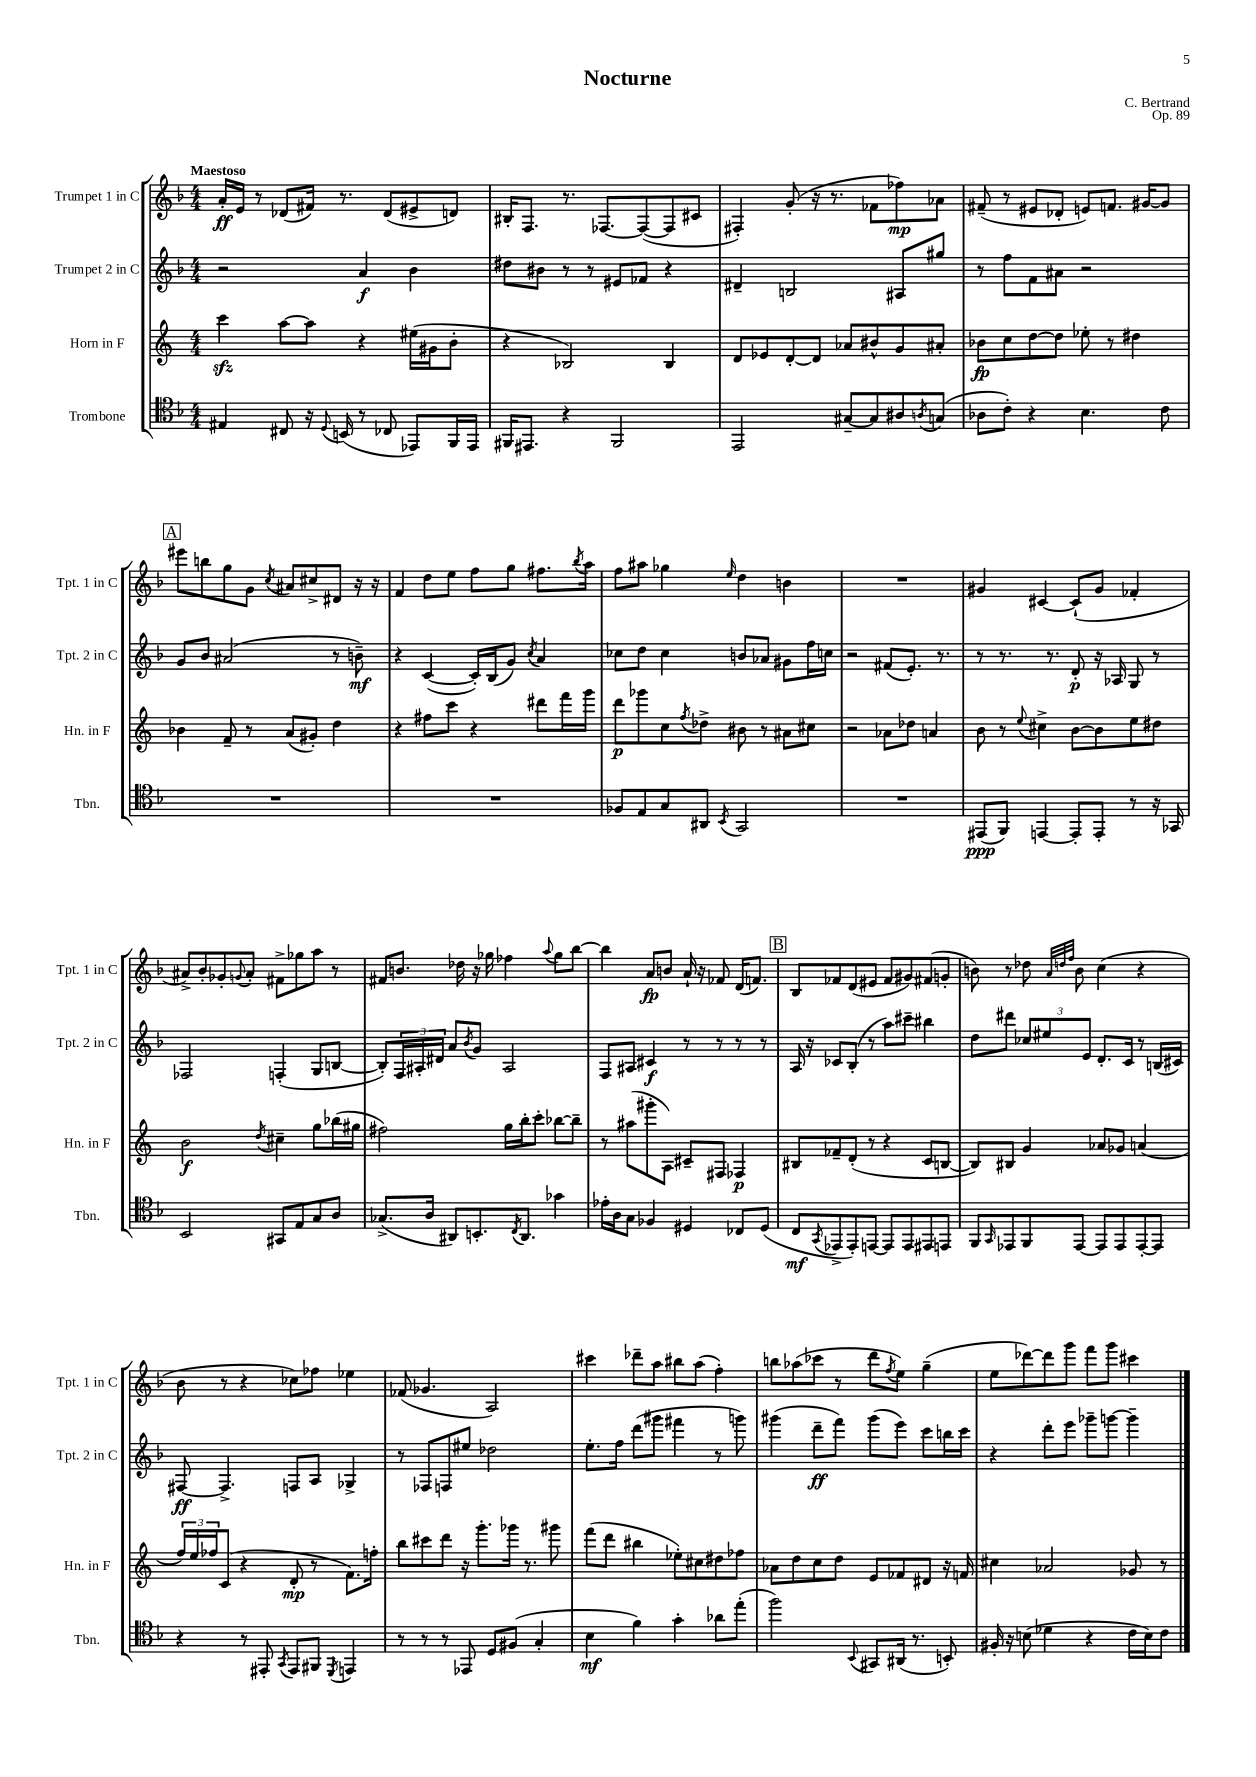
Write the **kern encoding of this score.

**kern	**kern	**kern	**kern
*staff4	*staff3	*staff2	*staff1
*clefC4	*clefG2	*clefG2	*clefG2
*k[b-]	*k[]	*k[b-]	*k[b-]
*M4/4	*M4/4	*M4/4	*M4/4
4E#	4ccc	2r	16a'
.	.	.	16e
.	.	.	8r
8C#	[8aa	.	(8d-
16r	8aa]	.	16f#)
8qqD	.	.	.
(16BB	.	.	8.r
8r	4r	4a	.
8C-	.	.	(8d-
8EE-)	(16ee#	4b-	8e#^
.	16g#	.	.
16FF	8b'	.	8d)
16EE-	.	.	.
=	=	=	=
16FF#	4r	8dd#	16B#'
8.EE#	.	.	8.F
.	.	8b#	.
4r	2B-)	8r	8.r
.	.	8r	.
.	.	.	[8.F-
2FF#	.	8e#	.
.	.	8f-	(8F-_
.	4B-	4r	8F-]
.	.	.	8c#
=	=	=	=
2EE	8d	4d#~	4F#')
.	8e-	.	.
.	[8d'	2B	(8g'
.	8d]	.	16r
.	.	.	8.r
[8G#~	8a-	.	.
8G#]	8b#^^	.	8f-
8A#	8g	8A#	8ff-)
8qA	.	.	.
(8G	8a#'	8gg#	8a-
=	=	=	=
8A-	8b-	8r	(8f#~
8c')	8cc	8ff	8r
4r	[8dd	8f	8e#
.	8dd]	8a#	8d-'
4.B-	8ee-'	2r	8e)
.	8r	.	8.f
.	4dd#	.	.
.	.	.	[16g#
8c	.	.	8g#]
=	=	=	=
1r	4b-	8g	8eee#
.	.	8b-	8bb
.	8f~	(2a#	8gg
.	8r	.	8g
.	.	.	8qcc
.	(8a	.	8a#
.	8g#')	.	8cc#^
.	4dd	8r	8d#
.	.	8b~)	16r
.	.	.	16r
=	=	=	=
1r	4r	4r	4f
.	8ff#	([4c	8dd
.	8ccc	.	8ee
.	4r	16c'])	8ff
.	.	(16B-	.
.	.	8g)	8gg
.	.	8qcc	.
.	8ddd#	4a	8.ff#
.	16fff	.	.
.	.	.	8qbb-
.	16ggg	.	16aa
=	=	=	=
8F-	8ddd	8cc-	8ff
8E	8ggg-	8dd	8aa#
8G	8cc	4cc-	4gg-
.	8qff	.	.
8AA#	8dd-^	.	.
8qBB-	.	.	16qqee
2GG	8b#	8b	4dd
.	8r	8a-	.
.	8a#	8g#	4b
.	8cc#	16ff	.
.	.	16cc	.
=	=	=	=
1r	2r	2r	1r
.	8a-	(8f#	.
.	8dd-	8.e')	.
.	4a	.	.
.	.	8.r	.
=	=	=	=
(8EE#	8b	8r	4g#
8FF)	8r	8.r	.
.	8qqee	.	.
[4EE	4cc#^	.	[4c#
.	.	8.r	.
8EE']	[8b	8d'	(8c#`]
8EE'	8b]	16r	8g#
.	.	16A-	.
8r	8ee	8G	4f-'
16r	8dd#	8r	.
16GG-	.	.	.
=	=	=	=
2BB-	2b	2F-	8a#^)
.	.	.	8b-'
.	.	.	8g-'
.	.	.	8qqg
.	.	.	8a#'
.	8qdd	.	.
8GG#	4cc#~	(4F'	8f#^
8E	.	.	8gg-
8G	8gg	8G	8aa
8A	(16bb-	[8B	8r
.	16gg#	.	.
=	=	=	=
(8.G-^	2ff#)	8B'])	8f#
.	.	24F	8.b
.	.	24A#'	.
16A	.	.	.
.	.	24d#	.
8AA#)	.	8a	.
.	.	.	16dd-
.	.	8qb-	.
8.BB'	.	8g	16r
.	.	.	16gg-
.	16gg	2A#	4ff-
8qC	.	.	.
8.AA#	16bb'	.	.
.	8ccc'	.	.
.	.	.	8qqaa
4g-	[8bb-	.	8gg-
.	8bb-~]	.	[8bb-
=	=	=	=
16e-'	8r	8F	4bb-]
16A	.	.	.
8G	(8aa#	8A#	.
4F-	8ggg#'	4c#	8a
.	8A)	.	8b
4D#	8c#~	8r	16a`
.	.	.	16r
.	8F#	8r	8f-
8C-	4F-	8r	(16d
.	.	.	8.f)
(8D#	.	8r	.
=	=	=	=
8C	8B#	16A	8B-
.	.	16r	.
8qGG	.	.	.
8EE-^	8f-~	8c-	8f-
8EE-')	(8d'	(8B-'	(8d
[8EE	8r	8r	8e#
8EE]	4r	8aa)	8f-
8EE	.	8ccc#~	8g#)
8EE#	8c	4bb#	(8f#
8EE	[8B	.	8g'
=	=	=	=
8FF	8B])	8dd	8b)
16qqGG	.	.	.
8EE-	8B#	8ddd#	8r
8FF	4g	12cc-	8dd-
.	.	12ee#	.
.	.	.	32qqa
.	.	.	32qqdd
.	.	.	32qqff
[8EE-	.	.	8b
.	.	12e	.
8EE-]	8a-	8.d'	(4cc
8EE-	8g-	.	.
.	.	16c	.
[8EE-'	(4a	8r	4r
8EE-]	.	(16B	.
.	.	16c#)	.
=	=	=	=
4r	24ff)	[8F#	8b-
.	24ee	.	.
.	24ff-	.	.
.	(8c	4.F#^]	8r
8r	4r	.	4r
8EE#'	.	.	.
8qGG	.	.	.
8EE#	8d'	8F	8cc-)
8FF#	8r	8A	8ff-
8qDD	.	.	.
4EE	8.f)	4G-^	4ee-
.	16ff'	.	.
=	=	=	=
8r	8bb	8r	(8f-
8r	8ccc#	8F-	4.g-
8r	8ddd	8F	.
8EE-	16r	8ee#	.
.	8.ggg'	.	.
8D	.	2dd-	2A)
(8F#	16ggg-	.	.
.	8.r	.	.
4G'	.	.	.
.	8ggg#	.	.
=	=	=	=
4B-	(8fff	8.ee'	4ccc#
.	8ddd	.	.
.	.	16ff	.
4f)	4bb#	(8ddd	8ddd-~
.	.	8ggg#	8aa
4g'	8ee-')	4fff#	8bb#
.	8cc#	.	(8aa
8a-	8dd#	8r	4ff')
(8ee'	8ff-	8ggg)	.
=	=	=	=
2ff)	8a-	(4ggg#	8bb
.	8dd	.	(8aa-
.	8cc	8ddd~	8ccc-
.	8dd	8fff)	8r
8qqBB-	.	.	.
8GG#	8e	(8ggg#	8ddd
.	.	.	8qff
(16AA#	8f-	8eee)	8ee)
8.r	.	.	.
.	8d#	8ccc	(4gg~
8BB')	16r	16bb	.
.	16f	16ccc	.
=	=	=	=
16F#'	4cc#	4r	8ee
16r	.	.	.
(8B	.	.	[8ddd-)
4d-	2a-	8ddd'	8ddd-]
.	.	8eee	8ggg
4r	.	8ggg-~	8fff
.	.	[8ggg	8ggg
16c	8g-	4ggg~]	4ccc#
16B)	.	.	.
8c	8r	.	.
==	==	==	==
*-	*-	*-	*-
